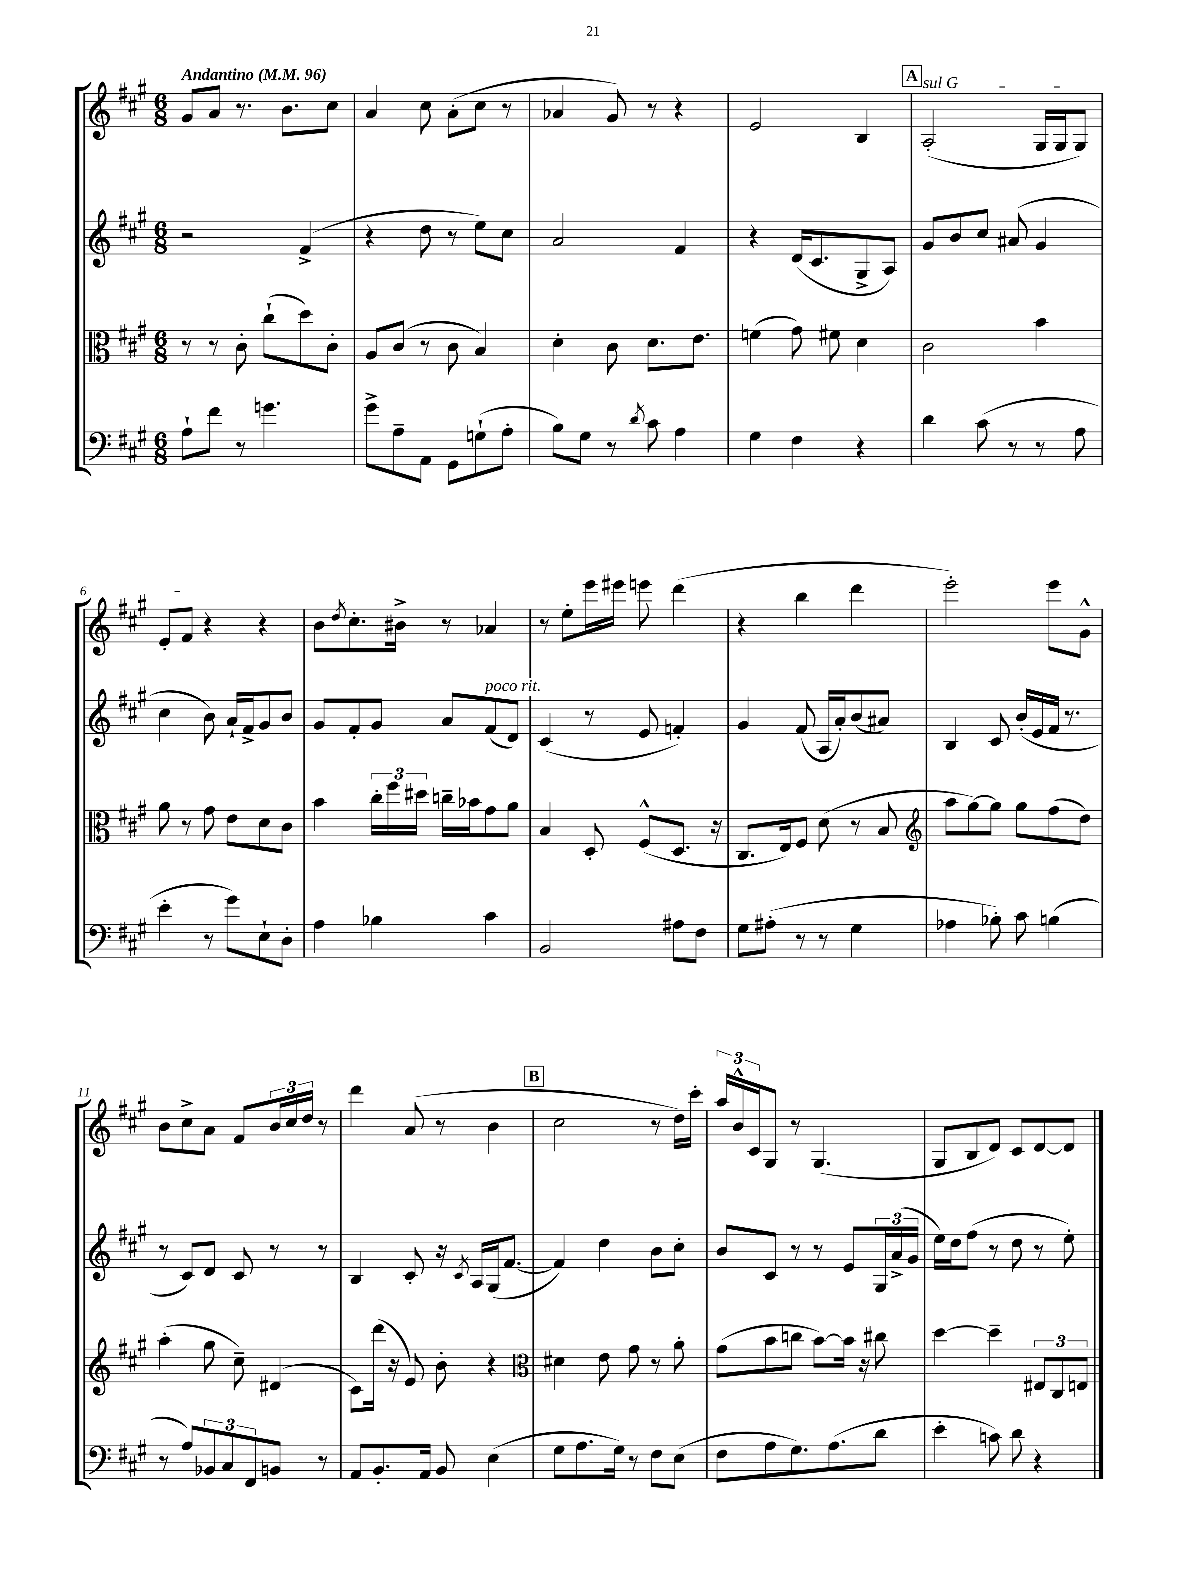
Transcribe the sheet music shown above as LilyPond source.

<<
\new StaffGroup <<
\new Staff = "s0" {
    \clef treble \key a \major \numericTimeSignature \time 6/8 \tempo "Andantino" 4 = 96
    gis'8 a'8 r8. b'8. cis''8 |
    a'4 cis''8 a'8-.( cis''8 r8 |
    aes'4 gis'8) r8 r4 |
    e'2 b4 |
    \mark \markup { \box "A" } \once \override TextSpanner.bound-details.left.text = \markup { \italic "sul G" } a2-.\startTextSpan( gis16 gis16 gis8) |
    e'8-. fis'8\stopTextSpan r4 r4 |
    b'8 \acciaccatura { d''8 } cis''8.-. bis'16-> r8 aes'4 |
    r8 e''8-. e'''16 eis'''16 e'''8 d'''4( |
    r4 b''4 d'''4 |
    e'''2-.) e'''8 gis'8-^ |
    b'8 cis''8-> a'8 fis'8 \tuplet 3/2 { b'16 cis''16 d''16 } r8 |
    d'''4 a'8( r8 b'4 |
    \mark \markup { \box "B" } cis''2 r8 d''16) cis'''16-. |
    \tuplet 3/2 { a''16 b'16-^ cis'16 } gis8 r8 gis4.( |
    gis8 b8 d'8) cis'8 d'8~ d'8 \bar "|." |
}
\new Staff = "s1" {
    \clef treble \key a \major \numericTimeSignature \time 6/8
    r2 fis'4->( |
    r4 d''8 r8 e''8) cis''8 |
    a'2 fis'4 |
    r4 d'16( cis'8. gis8-> a8) |
    \mark \markup { \box "A" } gis'8 b'8 cis''8 ais'8( gis'4 |
    cis''4 b'8) a'16-! fis'16-> gis'8 b'8 |
    gis'8 fis'8-. gis'8 a'8 fis'8^\markup { \italic "poco rit." }( d'8) |
    cis'4( r8 e'8 f'4-.) |
    gis'4 fis'8( a16 a'16-.) b'8( ais'8) |
    b4 cis'8 b'16-.( e'16 fis'16 r8. |
    r8 cis'8) d'8 cis'8 r8 r8 |
    b4 cis'8-. r16 \acciaccatura { cis'8 } a16 gis16( fis'8.~ |
    \mark \markup { \box "B" } fis'4) d''4 b'8 cis''8-. |
    b'8 cis'8 r8 r8 e'8 \tuplet 3/2 { gis16 a'16->( gis'16 } |
    e''16) d''16 fis''8( r8 d''8 r8 e''8-.) \bar "|." |
}
\new Staff = "s2" {
    \clef alto \key a \major \numericTimeSignature \time 6/8
    r8 r8 cis'8-. cis''8-!( d''8) cis'8-. |
    a8 cis'8( r8 cis'8 b4) |
    d'4-. cis'8 d'8. e'8. |
    f'4( gis'8) fis'8 d'4 |
    \mark \markup { \box "A" } cis'2 b'4 |
    a'8 r8 gis'8 e'8 d'8 cis'8 |
    b'4 \tuplet 3/2 { cis''16-. fis''16 dis''16 } c''16-- bes'16 gis'8 a'8 |
    b4 d8-. fis8-^( d8. r16 |
    cis8. e16) fis8 d'8( r8 b8 |
    \clef treble a''8 gis''8~) gis''8 gis''8 fis''8( d''8) |
    a''4-.( gis''8 cis''8--) dis'4( |
    cis'8) d'''16( r16 e'8) b'8-. r4 |
    \mark \markup { \box "B" } \clef alto dis'4 e'8 gis'8 r8 a'8-. |
    gis'8( b'8 c''8 b'8~) b'16 r16 cis''8 |
    d''4~ d''4-- \tuplet 3/2 { eis8 cis8 e8 } \bar "|." |
}
\new Staff = "s3" {
    \clef bass \key a \major \numericTimeSignature \time 6/8
    a8-! fis'8 r8 g'4. |
    gis'8-> a8-- a,8 gis,8 g8-!( a8-. |
    b8) gis8 r8 \acciaccatura { d'8 } cis'8 a4 |
    gis4 fis4 r4 |
    \mark \markup { \box "A" } d'4 cis'8( r8 r8 a8 |
    e'4-. r8 gis'8) e8-! d8-. |
    a4 bes4 cis'4 |
    b,2 ais8 fis8 |
    gis8 ais8-.( r8 r8 gis4 |
    aes4 bes8-.) cis'8 b4( |
    r8 a8) \tuplet 3/2 { bes,8 cis8 fis,8 } b,8 r8 |
    a,8 b,8.-. a,16 b,8 e4( |
    \mark \markup { \box "B" } gis8 a8. gis16) r8 fis8 e8( |
    fis8 a8 gis8.) a8.( d'8 |
    e'4-. c'8) d'8 r4 \bar "|." |
}
>>
>>
